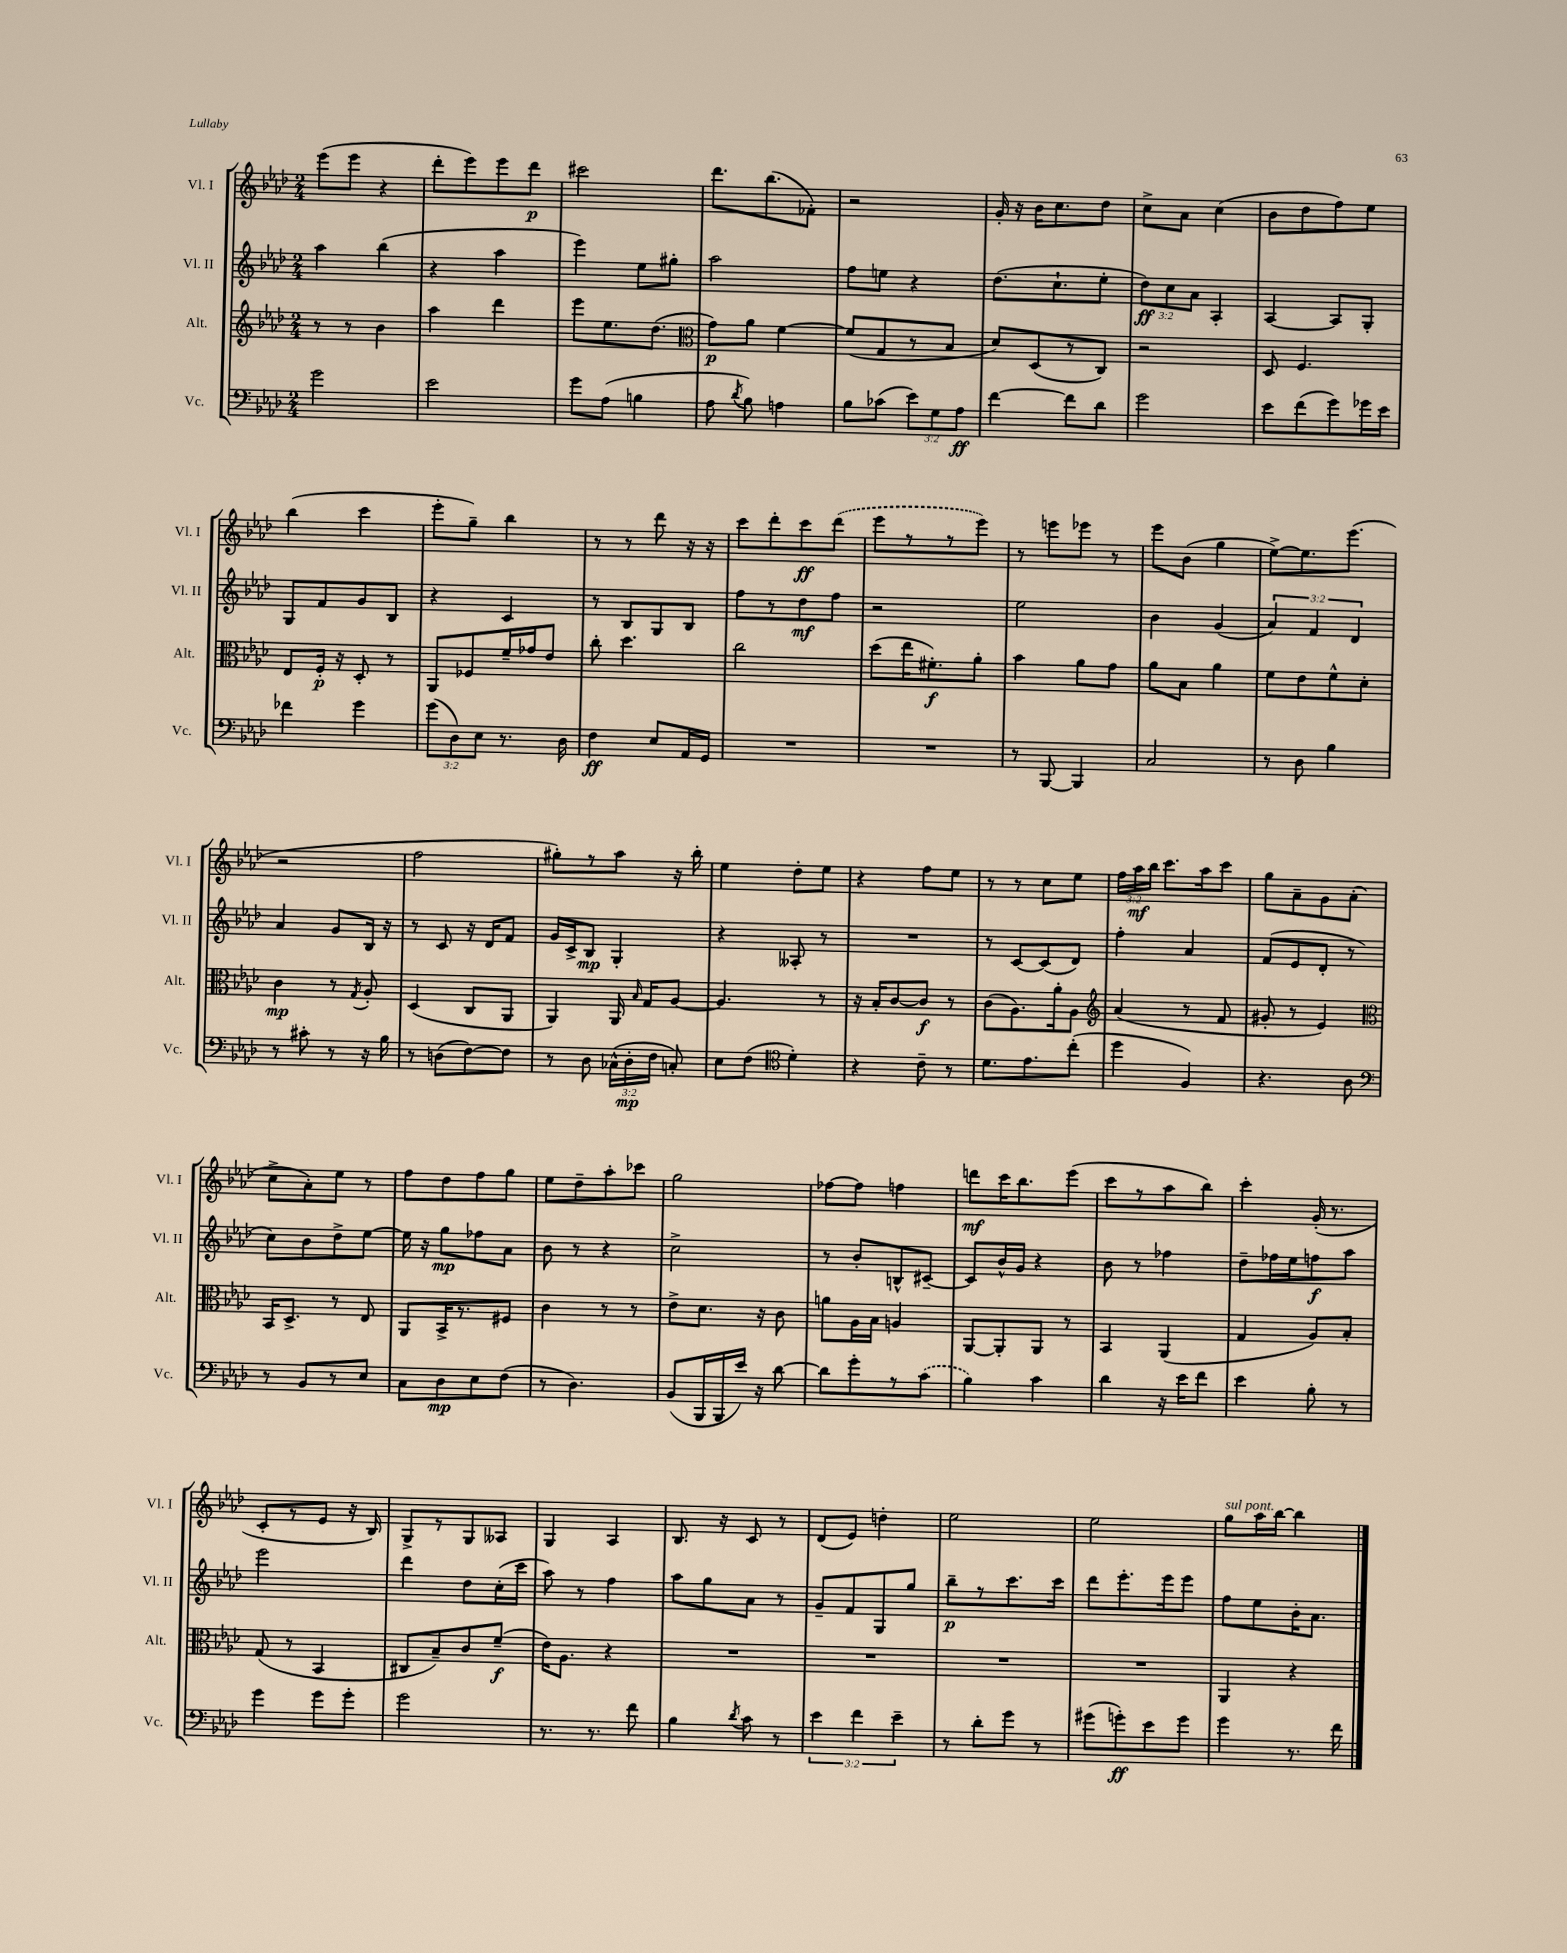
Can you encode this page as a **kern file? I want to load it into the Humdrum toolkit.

**kern	**dynam	**kern	**dynam	**kern	**dynam	**kern	**dynam
*part4	*part4	*part3	*part3	*part2	*part2	*part1	*part1
*staff4	*staff4	*staff3	*staff3	*staff2	*staff2	*staff1	*staff1
*I"Vc.	*	*I"Alt.	*	*I"Vl. II	*	*I"Vl. I	*
*I'Vc.	*	*I'Alt.	*	*I'Vl. II	*	*I'Vl. I	*
*clefF4	*	*clefG2	*	*clefG2	*	*clefG2	*
*k[b-e-a-d-]	*	*k[b-e-a-d-]	*	*k[b-e-a-d-]	*	*k[b-e-a-d-]	*
*M2/4	*	*M2/4	*	*M2/4	*	*M2/4	*
=138	=138	=138	=138	=138	=138	=138	=138
2g\	.	8r	.	4aa-\	.	(8eee-\L	.
.	.	8r	.	.	.	8eee-\J	.
.	.	4b-\	.	(4bb-\	.	4r	.
=139	=139	=139	=139	=139	=139	=139	=139
2e-\	.	4aa-\	.	4r	.	8ddd-'\L	.
.	.	.	.	.	.	8eee-\)	.
.	.	4ddd-\	.	4aa-\	.	8eee-\	.
.	.	.	.	.	.	8ddd-\J	p
=140	=140	=140	=140	=140	=140	=140	=140
8g\L	.	8eee-\L	.	4eee-\)	.	2ccc#X\	.
(8A-\J	.	8.ee-\	.	.	.	.	.
4Bn\	.	.	.	8ee-\L	.	.	.
.	.	(8.dd-\J	.	.	.	.	.
.	.	.	.	8gg#X'\J	.	.	.
=141	=141	=141	=141	=141	=141	=141	=141
*	*	*clefC3	*	*	*	*	*
8A-\	.	8g\L)	p	2aa-\	.	8.ddd-\L	.
8qd-/	.	.	.	.	.	.	.
8B-\)	.	8a-\J	.	.	.	.	.
.	.	.	.	.	.	(8.bb-\	.
4An\	.	[4f\	.	.	.	.	.
.	.	.	.	.	.	8f-X'\J)	.
=142	=142	=142	=142	=142	=142	=142	=142
8B-\L	.	(8f/L]	.	8ff\L	.	2r	.
(8c-X\J	.	8G/	.	8een\J	.	.	.
12e-\L)	.	8r	.	4r	.	.	.
12G\	.	.	.	.	.	.	.
.	.	8B-/J	.	.	.	.	.
12A-\J	ff	.	.	.	.	.	.
=143	=143	=143	=143	=143	=143	=143	=143
[4f\	.	8d-/L)	.	(8.dd-\L	.	16g'/	.
.	.	.	.	.	.	16r	.
.	.	(8D-/	.	.	.	16b-\KL	.
.	.	.	.	8.cc`\	.	8.cc\	.
8f\L]	.	8r	.	.	.	.	.
8d-\J	.	8C/J)	.	8ee-'\J	.	8dd-\J	.
=144	=144	=144	=144	=144	=144	=144	=144
2g\	.	2r	.	12dd-\L)	ff	8cc^\L	.
.	.	.	.	12cc\	.	.	.
.	.	.	.	.	.	8a-\J	.
.	.	.	.	12a-\J	.	.	.
.	.	.	.	4A-'/	.	(4cc\	.
=145	=145	=145	=145	=145	=145	=145	=145
8e-\L	.	8D-/	.	[4A-/	.	8b-\L	.
(8f\	.	4.F/	.	.	.	8dd-\	.
8g\)	.	.	.	8A-/L]	.	8ff\)	.
16g-X\L	.	.	.	8G'/J	.	8ee-\J	.
16e-\JJ	.	.	.	.	.	.	.
!!LO:LB:g=z
=146	=146	=146	=146	=146	=146	=146	=146
4f-X\	.	8E-/L	.	8G/L	.	(4bb-\	.
.	.	16F'/Jk	p	8f/	.	.	.
.	.	16r	.	.	.	.	.
4g\	.	8D-'/	.	8g/	.	4ccc\	.
.	.	8r	.	8B-/J	.	.	.
=147	=147	=147	=147	=147	=147	=147	=147
(12g\L	.	8AA-/L	.	4r	.	8eee-'\L	.
12D-\)	.	.	.	.	.	.	.
.	.	8F-X/	.	.	.	8gg~\J)	.
12E-\J	.	.	.	.	.	.	.
8.r	.	16f~/L	.	4c/	.	4bb-\	.
.	.	16g-X/J	.	.	.	.	.
.	.	8e-/J	.	.	.	.	.
16D-\	.	.	.	.	.	.	.
=148	=148	=148	=148	=148	=148	=148	=148
4F\	ff	8cc'\	.	8r	.	8r	.
.	.	4.dd-\	.	8B-/L	.	8r	.
8E-/L	.	.	.	8G/	.	8ddd-\	.
16AA-/L	.	.	.	8B-/J	.	16r	.
16GG/JJ	.	.	.	.	.	16r	.
=149	=149	=149	=149	=149	=149	=149	=149
2r	.	2cc\	.	8ff\L	.	8ccc\L	.
.	.	.	.	8r	.	8ddd-'\	.
.	.	.	.	8dd-\	mf	8ccc\	ff
.	.	.	.	8ff\J	.	(8ddd-\J	.
=150	=150	=150	=150	=150	=150	=150	=150
2r	.	(8dd-\L	.	2r	.	8eee-\L	.
.	.	16ee-\K	.	.	.	8r	.
.	.	8.f#X'\)	f	.	.	.	.
.	.	.	.	.	.	8r	.
.	.	8a-'\J	.	.	.	8eee-\J)	.
=151	=151	=151	=151	=151	=151	=151	=151
8r	.	4b-\	.	2ee-\	.	8r	.
[8BBB-/	.	.	.	.	.	8eeen\L	.
4BBB-/]	.	8a-\L	.	.	.	8eee-X\J	.
.	.	8g\J	.	.	.	8r	.
=152	=152	=152	=152	=152	=152	=152	=152
2C/	.	8a-\L	.	4b-\	.	8eee-\L	.
.	.	8B-\J	.	.	.	(8b-\J	.
.	.	4a-\	.	(4g/	.	4gg\	.
=153	=153	=153	=153	=153	=153	=153	=153
8r	.	8f\L	.	6a-/)	.	[8ee-^\L)	.
8D-\	.	8e-\	.	.	.	8.ee-\]	.
.	.	.	.	6f/	.	.	.
4B-\	.	8f^^\	.	.	.	.	.
.	.	.	.	.	.	(8.eee-\J	.
.	.	.	.	6d-/	.	.	.
.	.	8d-'\J	.	.	.	.	.
!!LO:LB:g=z
=154	=154	=154	=154	=154	=154	=154	=154
8r	.	4c\	mp	4a-/	.	2r	.
8c#X'\	.	.	.	.	.	.	.
8r	.	8r	.	8g/L	.	.	.
.	.	8qG/	.	.	.	.	.
16r	.	8A-'/	.	16B-/Jk	.	.	.
16B-\	.	.	.	16r	.	.	.
=155	=155	=155	=155	=155	=155	=155	=155
8r	.	(4D-/	.	8r	.	2ff\	.
(8Dn\L	.	.	.	8c/	.	.	.
[8F\)	.	8C/L	.	16r	.	.	.
.	.	.	.	16d-/KL	.	.	.
8F\J]	.	8AA-/J	.	8f/J	.	.	.
=156	=156	=156	=156	=156	=156	=156	=156
8r	.	4AA-/)	.	16g/LL	.	8gg#X'\L)	.
.	.	.	.	16c^/J	.	.	.
8D-\	.	.	.	8B-/J	mp	8r	.
(24C-X^^\LL	.	16AA-/	.	4G'/	.	8aa-\J	.
24D-'\	mp	.	.	.	.	.	.
.	.	16qqB-/	.	.	.	.	.
.	.	16G/KL	.	.	.	.	.
24F\JJ	.	.	.	.	.	.	.
8Cn'/)	.	[8A-/J	.	.	.	16r	.
.	.	.	.	.	.	16bb-'\	.
=157	=157	=157	=157	=157	=157	=157	=157
8E-\L	.	4.A-/]	.	4r	.	4ee-\	.
(8F\J	.	.	.	.	.	.	.
*clefC4	*	*	*	*	*	*	*
4d-'\)	.	.	.	8A--X'/	.	8dd-'\L	.
.	.	8r	.	8r	.	8ee-\J	.
=158	=158	=158	=158	=158	=158	=158	=158
4r	.	16r	.	2r	.	4r	.
.	.	16B-'/KL	.	.	.	.	.
.	.	[8c/	.	.	.	.	.
8c~\	.	8c/J]	f	.	.	8ff\L	.
8r	.	8r	.	.	.	8ee-\J	.
=159	=159	=159	=159	=159	=159	=159	=159
8.d-\L	.	(8c\L	.	8r	.	8r	.
.	.	8.A-\)	.	[8c/L	.	8r	.
8.e-\	.	.	.	.	.	.	.
.	.	.	.	(8c/]	.	8cc\L	.
.	.	16a-'\k	.	.	.	.	.
(8cc'\J	.	8A-\J	.	8d-/J)	.	8ee-\J	.
=160	=160	=160	=160	=160	=160	=160	=160
*	*	*clefG2	*	*	*	*	*
4dd-\	.	(4a-/	.	4ff'\	.	24ff\LL	.
.	.	.	.	.	.	24aa-\	mf
.	.	.	.	.	.	24bb-\JJ	.
.	.	.	.	.	.	8.ccc\L	.
4F/)	.	8r	.	4a-/	.	.	.
.	.	.	.	.	.	16aa-\k	.
.	.	8f/	.	.	.	8ccc\J	.
=161	=161	=161	=161	=161	=161	=161	=161
4.r	.	8g#X'/	.	(8f/L	.	8gg\L	.
.	.	8r	.	8e-/	.	8a-~\	.
.	.	4e-/)	.	8d-'/J	.	8g\	.
8A-\	.	.	.	8r	.	(8a-'\J	.
!!LO:LB:g=z
=162	=162	=162	=162	=162	=162	=162	=162
*clefF4	*	*clefC3	*	*	*	*	*
8r	.	16BB-/KL	.	8cc\L)	.	8cc^\L	.
.	.	8.D-^/J	.	.	.	.	.
8BB-/L	.	.	.	8b-\	.	8a-'\)	.
8r	.	8r	.	8dd-^\	.	8ee-\J	.
8E-/J	.	8E-/	.	[8ee-\J	.	8r	.
=163	=163	=163	=163	=163	=163	=163	=163
8C\L	.	8AA-/L	.	16ee-\]	.	8ff\L	.
.	.	.	.	16r	.	.	.
8D-\	mp	16BB-^/K	.	8gg\L	mp	8dd-\	.
.	.	8.r	.	.	.	.	.
8E-\	.	.	.	8ff-X\	.	8ff\	.
(8F\J	.	8F#X/J	.	8a-\J	.	8gg\J	.
=164	=164	=164	=164	=164	=164	=164	=164
8r	.	4c\	.	8b-\	.	8ee-\L	.
4.D-\)	.	.	.	8r	.	8dd-~\	.
.	.	8r	.	4r	.	8aa-'\	.
.	.	8r	.	.	.	8ccc-X\J	.
=165	=165	=165	=165	=165	=165	=165	=165
(8BB-/L	.	8e-^\L	.	2cc^\	.	2gg\	.
16BBB-/L	.	8.d-\J	.	.	.	.	.
16BBB-/	.	.	.	.	.	.	.
16e-/JJ)	.	.	.	.	.	.	.
16r	.	16r	.	.	.	.	.
[8d-\	.	8c\	.	.	.	.	.
=166	=166	=166	=166	=166	=166	=166	=166
8d-\L]	.	8an\L	.	8r	.	[8ff-X\L	.
8g'\	.	16A-\L	.	8b-'/L	.	8ff-\J]	.
.	.	16B-\JJ	.	.	.	.	.
8r	.	4An/	.	8Bn^^/	.	4ffn\	.
(8c\J	.	.	.	[8c#X~/J	.	.	.
=167	=167	=167	=167	=167	=167	=167	=167
4B-\)	.	[8AA-/L	.	8c#/L]	.	8dddn\L	mf
.	.	8AA-'/]	.	16b-^^/L	.	16ccc\K	.
.	.	.	.	16g/JJ	.	8.bb-\	.
4c\	.	8AA-/J	.	4r	.	.	.
.	.	8r	.	.	.	(8eee-\J	.
=168	=168	=168	=168	=168	=168	=168	=168
4d-\	.	4BB-/	.	8b-\	.	8ccc\L	.
.	.	.	.	8r	.	8r	.
16r	.	(4AA-/	.	4ff-X\	.	8aa-\	.
16e-\KL	.	.	.	.	.	.	.
8f\J	.	.	.	.	.	8bb-\J)	.
=169	=169	=169	=169	=169	=169	=169	=169
4e-\	.	4G/	.	8dd-~\L	.	4ccc'\	.
.	.	.	.	16ff-X\L	.	.	.
.	.	.	.	16ee-\J	.	.	.
8B-'\	.	8A-/L)	.	8ffn\	f	(16g'/	.
.	.	.	.	.	.	8.r	.
8r	.	8B-'/J	.	8aa-\J	.	.	.
!!LO:LB:g=z
=170	=170	=170	=170	=170	=170	=170	=170
4g\	.	(8G/	.	2eee-\	.	8c'/L	.
.	.	8r	.	.	.	8r	.
8g\L	.	4BB-/	.	.	.	8e-/J	.
8g'\J	.	.	.	.	.	16r	.
.	.	.	.	.	.	16B-/)	.
=171	=171	=171	=171	=171	=171	=171	=171
2g\	.	8C#X/L	.	4ddd-\	.	8G^/L	.
.	.	8B-~/)	.	.	.	8r	.
.	.	8c/	.	8dd-\L	.	8G/	.
.	.	(8f~/J	f	(16cc'\L	.	8A--X/J	.
.	.	.	.	16ccc\JJ	.	.	.
=172	=172	=172	=172	=172	=172	=172	=172
8.r	.	16e-\KL)	.	8aa-\)	.	4G/	.
.	.	8.A-\J	.	.	.	.	.
.	.	.	.	8r	.	.	.
8.r	.	.	.	.	.	.	.
.	.	4r	.	4ff\	.	4A-/	.
8f\	.	.	.	.	.	.	.
=173	=173	=173	=173	=173	=173	=173	=173
4B-\	.	2r	.	8aa-\L	.	8.B-/	.
.	.	.	.	8gg\	.	.	.
.	.	.	.	.	.	16r	.
8qd-/	.	.	.	.	.	.	.
8c\	.	.	.	8a-\J	.	8c/	.
8r	.	.	.	8r	.	8r	.
=174	=174	=174	=174	=174	=174	=174	=174
6e-\	.	2r	.	8g~/L	.	(8d-/L	.
.	.	.	.	8f/	.	8e-/J)	.
6f\	.	.	.	.	.	.	.
.	.	.	.	8G/	.	4ddn'\	.
6e-~\	.	.	.	.	.	.	.
.	.	.	.	8gg/J	.	.	.
=175	=175	=175	=175	=175	=175	=175	=175
8r	.	2r	.	8bb-~\L	p	2ee-\	.
8d-'\L	.	.	.	8r	.	.	.
8g\J	.	.	.	8.ccc\	.	.	.
8r	.	.	.	.	.	.	.
.	.	.	.	16ccc\Jk	.	.	.
=176	=176	=176	=176	=176	=176	=176	=176
(8g#X\L	.	2r	.	8ddd-\L	.	2ee-\	.
8gn'\)	ff	.	.	8.eee-'\	.	.	.
8e-\	.	.	.	.	.	.	.
.	.	.	.	16eee-\k	.	.	.
8g\J	.	.	.	8eee-\J	.	.	.
=177	=177	=177	=177	=177	=177	=177	=177
!	!	!	!	!	!	!LO:TX:a:i:t=sul pont.	!
4g\	.	4AA-/	.	8ff\L	.	8gg\L	.
.	.	.	.	8ee-\	.	16aa-\L	.
.	.	.	.	.	.	[16bb-\JJ	.
8.r	.	4r	.	16b-'\K	.	4bb-\]	.
.	.	.	.	8.a-\J	.	.	.
16f\	.	.	.	.	.	.	.
==	==	==	==	==	==	==	==
*-	*-	*-	*-	*-	*-	*-	*-
